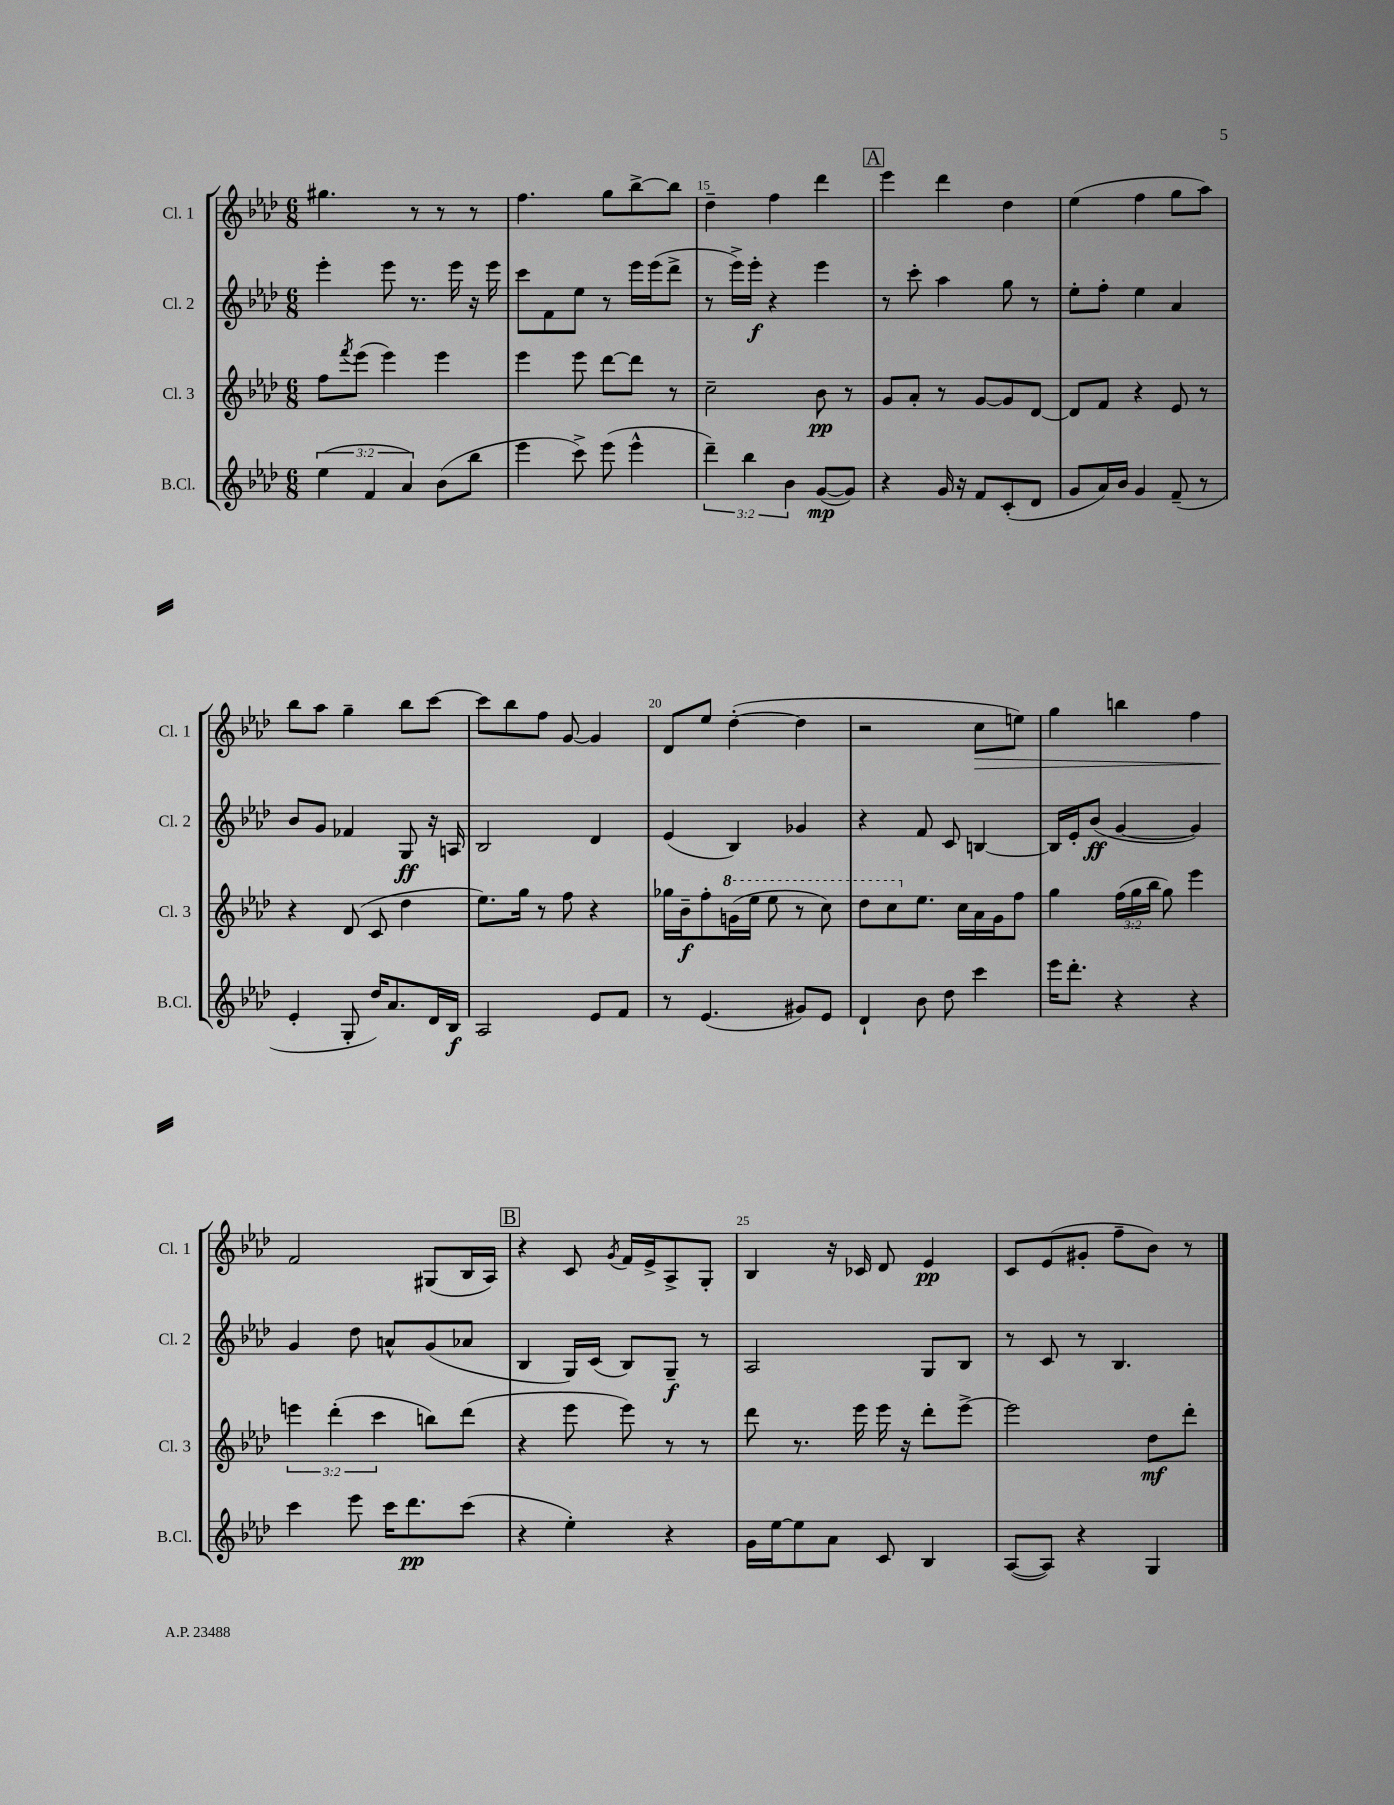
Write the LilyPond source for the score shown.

<<
\new StaffGroup <<
\new Staff = "s0" \with { instrumentName = "Cl. 1" shortInstrumentName = "Cl. 1" } {
    \clef treble \key aes \major \numericTimeSignature \time 6/8
    gis''4. r8 r8 r8 |
    f''4. g''8 bes''8~-> bes''8 |
    des''4-- f''4 des'''4 |
    \mark \markup { \box "A" } ees'''4 des'''4 des''4 |
    ees''4( f''4 g''8 aes''8) |
    bes''8 aes''8 g''4-- bes''8 c'''8~ |
    c'''8 bes''8 f''8 g'8~ g'4 |
    des'8 ees''8 des''4~-.( des''4 |
    r2 c''8\> e''8) |
    g''4 b''4 f''4 |
    f'2\! gis8( bes16 aes16) |
    \mark \markup { \box "B" } r4 c'8 \acciaccatura { g'8 } f'16 ees'16-> aes8-> g8-. |
    bes4 r16 ces'16 des'8 ees'4\pp |
    c'8 ees'8( gis'8-. f''8-- bes'8) r8 \bar "|." |
}
\new Staff = "s1" \with { instrumentName = "Cl. 2" shortInstrumentName = "Cl. 2" } {
    \clef treble \key aes \major \numericTimeSignature \time 6/8
    ees'''4-. ees'''8 r8. ees'''16 r16 ees'''16 |
    c'''8 f'8 ees''8 r8 ees'''16 ees'''16( des'''8-> |
    r8 ees'''16->) ees'''16-.\f r4 ees'''4 |
    \mark \markup { \box "A" } r8 c'''8-. aes''4 g''8 r8 |
    ees''8-. f''8-. ees''4 aes'4 |
    bes'8 g'8 fes'4 g8\ff r16 a16 |
    bes2 des'4 |
    ees'4( bes4) ges'4 |
    r4 f'8 c'8 b4~ |
    b16 ees'16-. bes'8\ff( g'4~ g'4) |
    g'4 des''8 a'8-^ g'8( aes'8 |
    \mark \markup { \box "B" } bes4 g16) c'16( bes8) g8--\f r8 |
    aes2 g8 bes8 |
    r8 c'8 r8 bes4. \bar "|." |
}
\new Staff = "s2" \with { instrumentName = "Cl. 3" shortInstrumentName = "Cl. 3" } {
    \clef treble \key aes \major \numericTimeSignature \time 6/8 \override Staff.TupletNumber.text = #tuplet-number::calc-fraction-text
    f''8 \acciaccatura { f'''8 } ees'''8( ees'''4) ees'''4 |
    ees'''4 ees'''8 des'''8~ des'''8 r8 |
    c''2-- bes'8\pp r8 |
    \mark \markup { \box "A" } g'8 aes'8-. r8 g'8~ g'8 des'8~ |
    des'8 f'8 r4 ees'8 r8 |
    r4 des'8( c'8 des''4 |
    ees''8.) g''16 r8 f''8 r4 |
    ges''16 bes'16--\f f''8-. \ottava #1 g''16( ees'''16 ees'''8 r8 c'''8) |
    des'''8 c'''8 \ottava #0 ees''8. c''16 aes'16 g'16 f''8 |
    g''4 \tuplet 3/2 { f''16( g''16 bes''16 } g''8) ees'''4 |
    \tuplet 3/2 { e'''4 des'''4-.( c'''4 } b''8) des'''8( |
    \mark \markup { \box "B" } r4 ees'''8 ees'''8) r8 r8 |
    des'''8 r8. ees'''16 ees'''16 r16 des'''8-. ees'''8~-> |
    ees'''2 des''8\mf des'''8-. \bar "|." |
}
\new Staff = "s3" \with { instrumentName = "B.Cl." shortInstrumentName = "B.Cl." } {
    \clef treble \key aes \major \numericTimeSignature \time 6/8 \override Staff.TupletNumber.text = #tuplet-number::calc-fraction-text
    \tuplet 3/2 { ees''4( f'4 aes'4) } bes'8( bes''8 |
    ees'''4 c'''8->) ees'''8( ees'''4-^ |
    \tuplet 3/2 { des'''4--) bes''4 bes'4 } g'8~\mp( g'8) |
    \mark \markup { \box "A" } r4 g'16 r16 f'8 c'8-.( des'8 |
    g'8 aes'16) bes'16 g'4 f'8--( r8 |
    ees'4-. g8-. des''16) aes'8. des'16 bes16\f |
    aes2 ees'8 f'8 |
    r8 ees'4.( gis'8) ees'8 |
    des'4-! bes'8 des''8 c'''4 |
    ees'''16 des'''8.-. r4 r4 |
    c'''4 ees'''8 c'''16 des'''8.\pp c'''8( |
    \mark \markup { \box "B" } r4 ees''4-.) r4 |
    g'16 ees''16~ ees''8 aes'8 c'8 bes4 |
    aes8~( aes8) r4 g4 \bar "|." |
}
>>
>>
\layout { \context { \Score currentBarNumber = #13 \override BarNumber.break-visibility = ##(#f #t #t) barNumberVisibility = #(every-nth-bar-number-visible 5) } }
